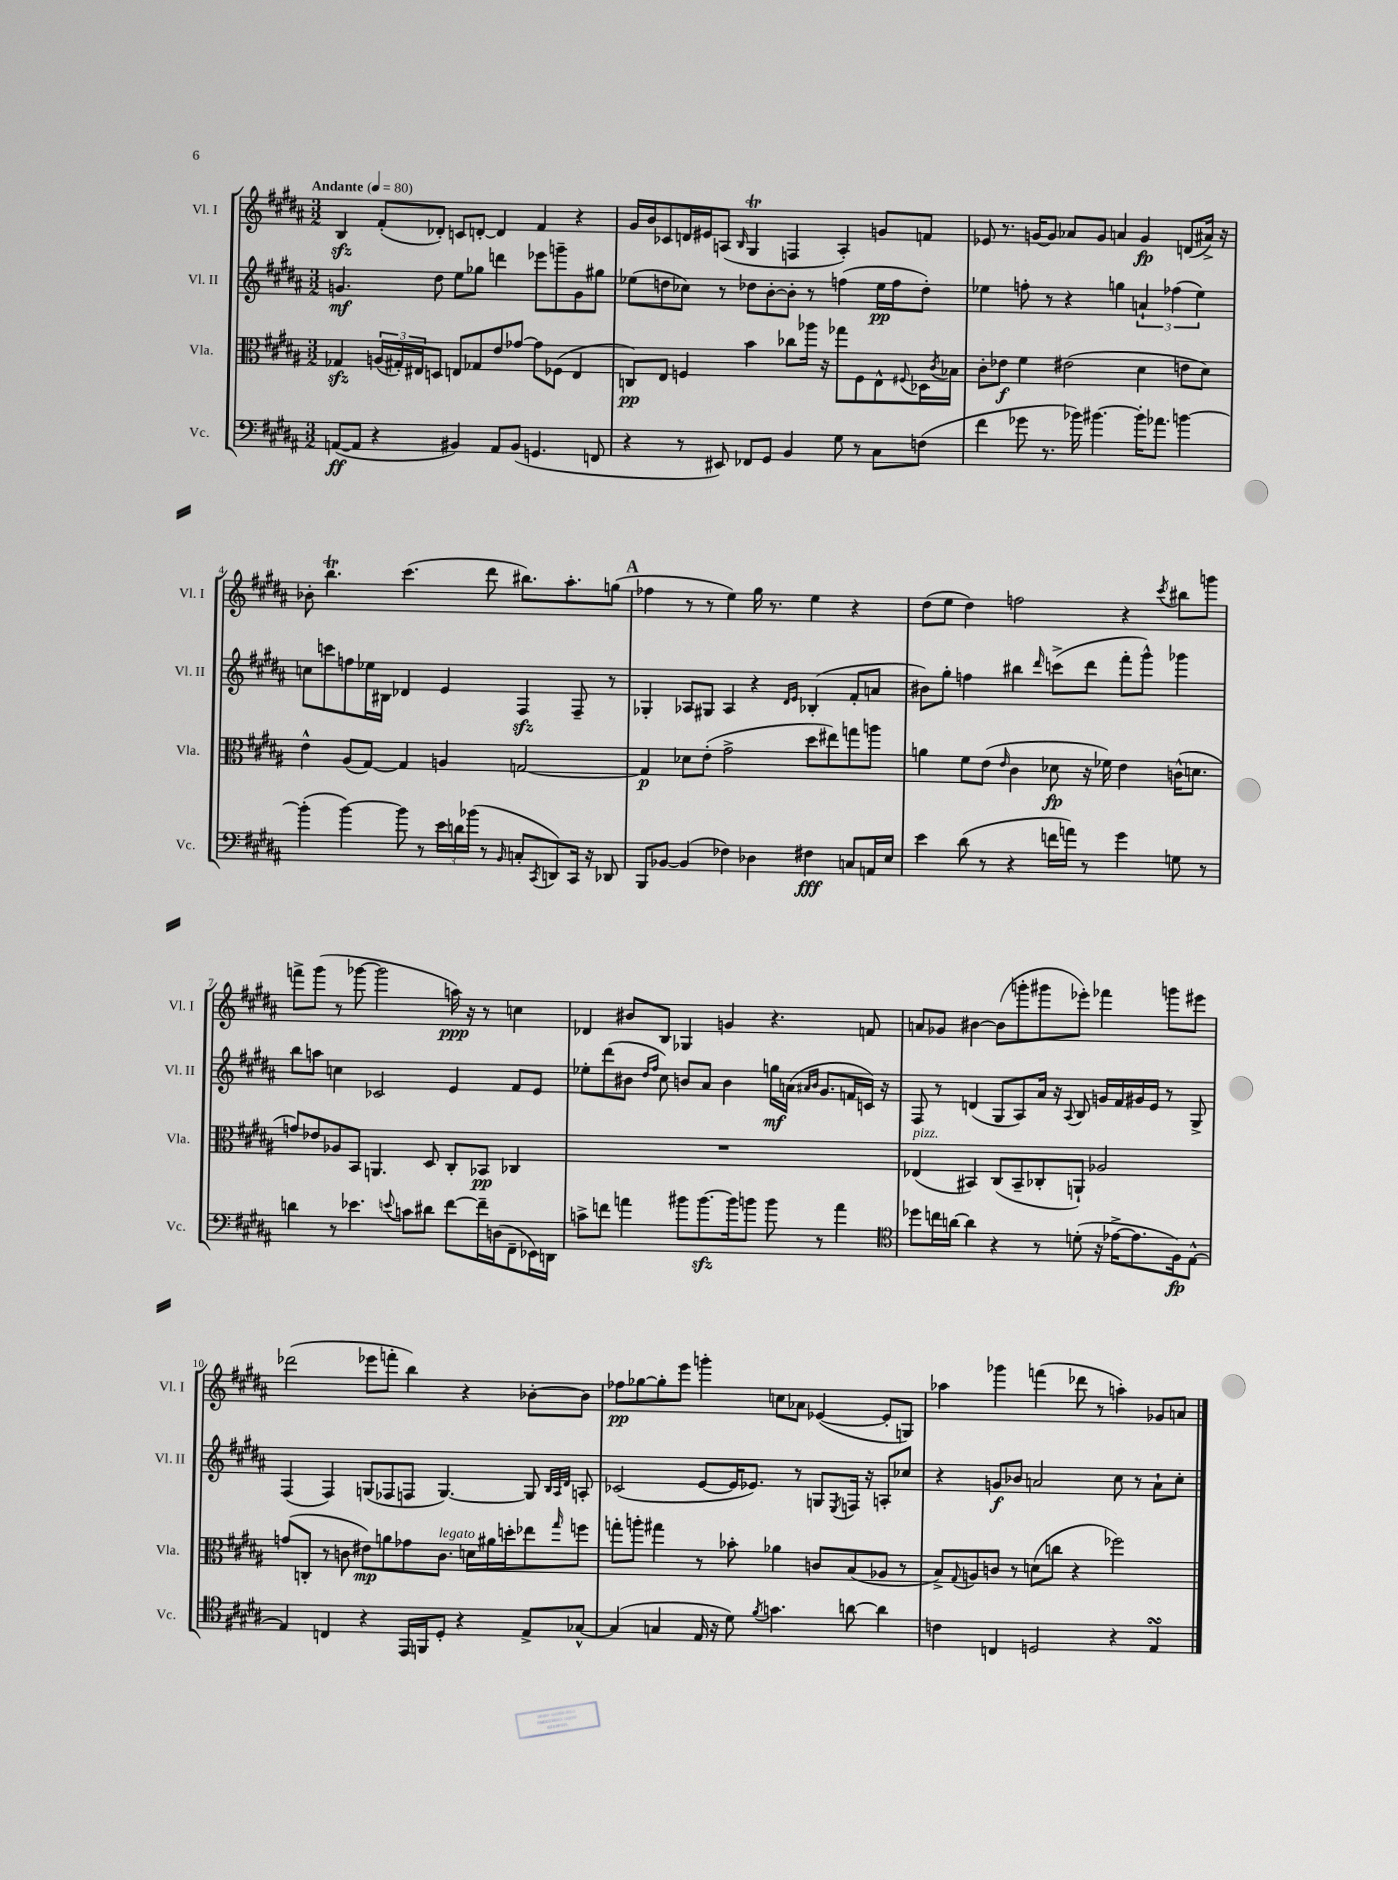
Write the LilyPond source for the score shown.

<<
\new StaffGroup <<
\new Staff = "s0" \with { instrumentName = "Vl. I" shortInstrumentName = "Vl. I" } {
    \clef treble \key b \major \numericTimeSignature \time 3/2 \tempo "Andante" 4 = 80
    b4\sfz fis'8-.( des'8-.) c'8 d'8~-. d'4 fis'4 r4 |
    gis'16 b'16 ces'8 d'16 eis'16 a8( \grace { b16 } gis4\trill f4 a4-.) g'8 f'8 |
    ees'8 r8. g'16~ g'8 aes'8 g'8 a'4 g'4\fp d'8( ais'16->) r16 |
    bes'8-. b''4.\trill cis'''4.( dis'''8 bis''8.) ais''8.-. g''8( |
    \mark \markup { \bold "A" } fes''4 r8 r8 e''4) gis''16 r8. e''4 r4 |
    dis''8( e''8 dis''4) f''2 r4 \acciaccatura { cis'''8 } bis''8 g'''8 |
    f'''8-> gis'''8( r8 ges'''8~ ges'''2 a''16\ppp) r16 r8 c''4 |
    des'4 bis'8 b8 ges4 g'4 r4. f'8 |
    a'8 ges'8 bis'4~ bis'8( g'''8-. gis'''8 ees'''8-.) fes'''4 g'''8 eis'''8 |
    des'''2( ees'''8 f'''8-. b''4) r4 bes'8~-. bes'8 |
    fes''8\pp ges''8~ ges''8-. e'''8 g'''4-. c''8 aes'8 ees'4~( ees'8-. g8) |
    aes''4 ges'''4 f'''4( des'''8 r8 a''4-.) ges'8 a'8 \bar "|." |
}
\new Staff = "s1" \with { instrumentName = "Vl. II" shortInstrumentName = "Vl. II" } {
    \clef treble \key b \major \numericTimeSignature \time 3/2
    g'4.\mf dis''8 e''8 ges''8 d'''4 ees'''8 g'''8-- g'8 gis''8 |
    ees''8( d''8 ces''8) r8 des''8 b'8~-. b'8-. r8 f''4( ees''16\pp f''16 des''8-.) |
    ees''4 f''8-. r8 r4 g''4 \tuplet 3/2 { a'4-! fes''4( ees''4) } |
    c''8 c'''8 f''8 ees''16 bis16 des'4 e'4 fis4\sfz fis8-- r8 |
    \mark \markup { \bold "A" } ges4-. aes8 gis8 aes4 r4 \grace { dis'16 e'16 } bes4-.( fis'8-. a'8 |
    bis'8) gis''8-. f''4 bis''4 \grace { dis'''16 } c'''8->( dis'''8 fis'''8-. gis'''8-^) ges'''4 |
    b''8 a''8 c''4 ces'2 e'4 fis'8 e'8 |
    ees''8-. dis'''8( bis'8 \grace { dis''16 fis''16 } cis''8) b'8 ais'8 b'4 g''16\mf a'16( \grace { ais'16 b'16 } gis'8. f'16 c'16) r16 |
    fis8 r8 d'4( gis8 ais8) ais'16 r16 \appoggiatura { ais8 } b8 g'16 fis'16 gis'16 e'16 r8 gis8-> |
    fis4( fis4) g8( fes8 f8 g4.~) g8 \grace { b32 ais32 dis'32 } a8-. |
    ces'2( e'8~ e'16 ees'8.) r8 g8 \acciaccatura { e8 } f16 r16 a8-. ces''8 |
    r4 g'8\f bes'8 a'2 cis''8 r8 a'8-! cis''8-. \bar "|." |
}
\new Staff = "s2" \with { instrumentName = "Vla." shortInstrumentName = "Vla." } {
    \clef alto \key b \major \numericTimeSignature \time 3/2
    ges4\sfz \tuplet 3/2 { a16( gis16-.) eis16 } d8 e8 ges8 e'8 ges'8~ ges'8 fes8( e4 |
    c8\pp) e8 f4 b'4 ces''8 aes''16 r16 ges''8 f8 e8-^ \appoggiatura { fis8 } des16 \acciaccatura { cis'8 } bes16 |
    cis'8-. ees'8\f fis'4 eis'2( dis'4 e'8 dis'8) |
    e'4-^ ais8( gis8~) gis4 a4 g2~ |
    \mark \markup { \bold "A" } g4\p des'8 e'8-.( gis'2-> dis''8 eis''8) g''8 a''8 |
    a'4 fis'8 e'8( \grace { e'16 } cis'4 des'8\fp r16 fes'16) e'4 c'16-^( d'8. |
    g'8) ees'8 aes8 b,8 a,4. dis8 cis8-. bes,8\pp ces4 |
    R1. |
    ees4^\markup { \italic "pizz." }( bis,4) cis8( bis,8-- ces8-. a,8-!) aes2 |
    g'8( c8-. r8 c'8 eis'8\mp) a'8 ges'8 c'8.^\markup { \italic "legato" } d'16 ais'16 d''16-. ees''8 \grace { gis''16 } f''8 |
    g''8-. a''8-. gis''4 r8 bes'8-. aes'4 c'8 b8( aes8 r8 |
    b8->) \appoggiatura { gis8 } a8 c'8 r8 d'8( c''8 r4 fes''2) \bar "|." |
}
\new Staff = "s3" \with { instrumentName = "Vc." shortInstrumentName = "Vc." } {
    \clef bass \key b \major \numericTimeSignature \time 3/2
    a,8~\ff( a,8 r4 bis,4) a,8 bis,8( g,4. f,8 |
    r4 r8 eis,8) fes,8 gis,8 b,4 gis8 r8 cis8 f8( |
    fis'4 ges'8 r8. bes'16) bis'4.~ bis'16-. aes'8. b'4~ |
    b'4-.( b'4~) b'8 r8 \tuplet 3/2 { e'16 d'16 bes'16( } r8 \grace { b,16 } c8-. \acciaccatura { cis,8 } d,8) cis,16 r16 des,8 |
    \mark \markup { \bold "A" } b,,8 bes,8~ bes,4( fes4) des4 fis4\fff c8 a,16 e16 |
    e'4 dis'8( r8 r4 f'16 a'16) r8 gis'4 g8 r8 |
    d'4 r8 ees'4. \appoggiatura { e'8 } c'8 dis'8 fis'8~ fis'16-- d16( fis,8-- ees,16) d,16 |
    c'8-> f'8 a'4 bis'8 bis'8.~\sfz bis'16 b'8 b'8 r8 a'4 |
    \clef tenor des''8 c''16 a'16~ a'4 r4 r8 d'8-.( r16 ees'16~-> ees'8. fis16\fp) e8~-^ |
    e4 c4 r4 e,16 f,16 dis8-. r4 e8-> ges8~-^ |
    ges4( g4 e16 r16 dis'8) \acciaccatura { fis'8 } g'4. a'8~ a'4 |
    c'4 c4 d2 r4 e4\turn \bar "|." |
}
>>
>>
